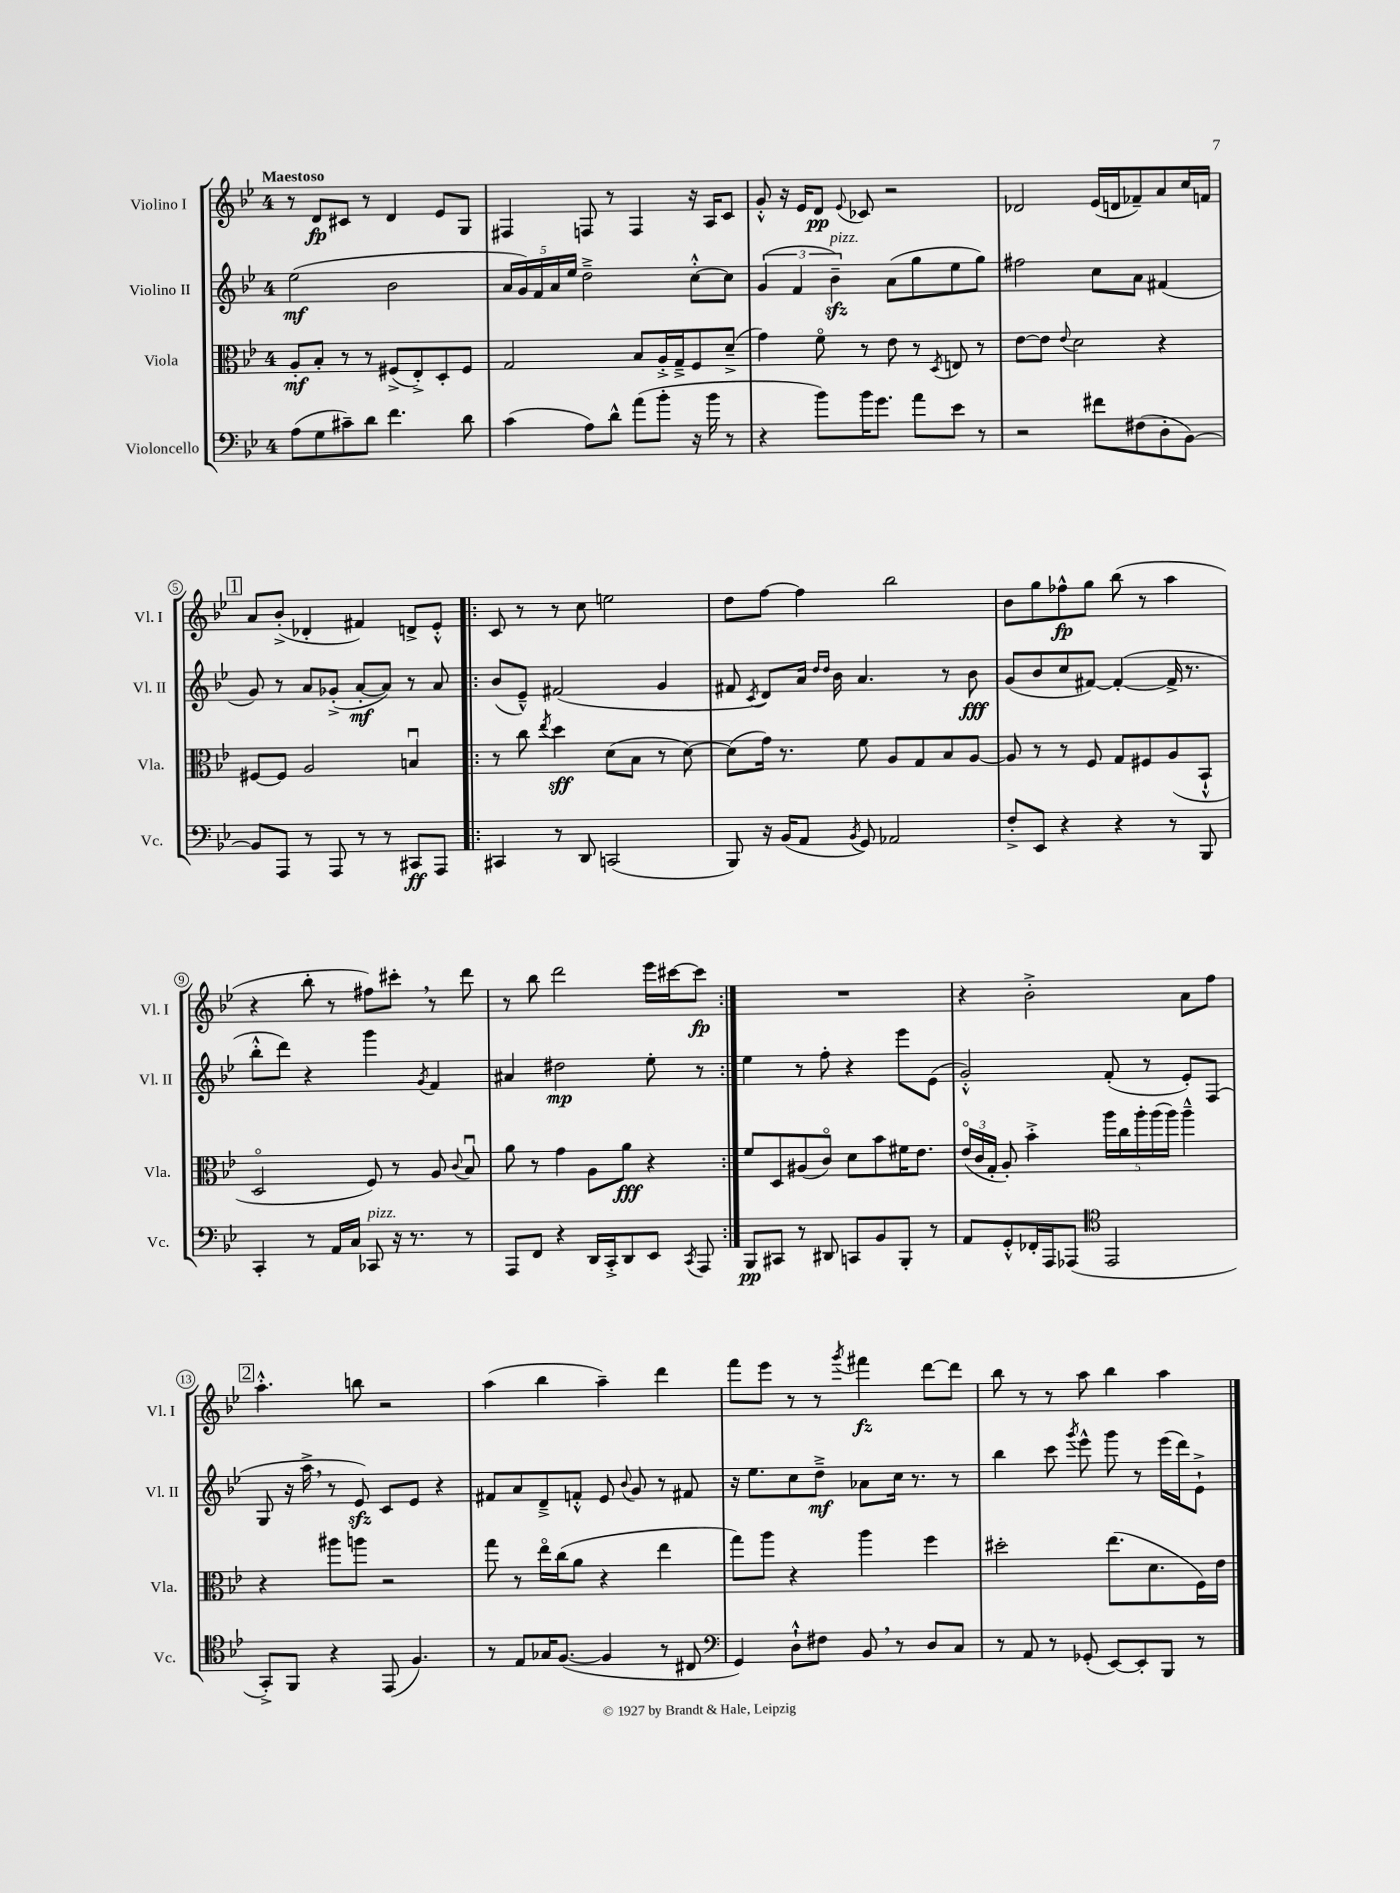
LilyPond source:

<<
\new StaffGroup <<
\new Staff = "s0" \with { instrumentName = "Violino I" shortInstrumentName = "Vl. I" } {
    \clef treble \key bes \major \once \override Staff.TimeSignature.style = #'single-digit \time 4/4 \tempo "Maestoso"
    \autoBeamOff r8 d'8[\fp cis'8] r8 d'4 ees'8[ g8] |
    fis4 f8 r8 f4 r16 a16[ c'8] |
    g'8-.-^ r16 ees'16[ d'8]\pp \appoggiatura { ees'8 } ces'8 r2 |
    des'2 ees'16[( d'16 fes'8--) a'8 c''16 f'16] |
    \mark \markup { \box "1" } a'8[ bes'8]-.->( des'4-. fis'4) d'8[-> ees'8]-.-^ |
    \repeat volta 2 { c'8 r8 r8 c''8 e''2 |
    d''8[ f''8]~ f''4 bes''2 |
    bes'8[ g''8 fes''8-^\fp g''8] bes''8( r8 a''4 |
    r4 bes''8-. r8 fis''8[) cis'''8]-. \breathe r8 d'''8 |
    r8 bes''8 d'''2 ees'''16[ cis'''16~ cis'''8]\fp | }
    R1 |
    r4 bes'2-.-> a'8[ f''8] |
    \mark \markup { \box "2" } a''4.-.-^ b''8 r2 |
    a''4( bes''4 a''4--) d'''4 |
    f'''8[ ees'''8] r8 r8 \acciaccatura { g'''8 } fis'''4\fz d'''8[~ d'''8] |
    bes''8 r8 r8 a''8 bes''4 a''4 \bar "|." |
}
\new Staff = "s1" \with { instrumentName = "Violino II" shortInstrumentName = "Vl. II" } {
    \clef treble \key bes \major \once \override Staff.TimeSignature.style = #'single-digit \time 4/4
    \autoBeamOff ees''2\mf( bes'2 |
    \tuplet 5/4 { a'16[ g'16) f'16 a'16 ees''16] } d''2---> c''8[~-.-^ c''8] |
    \tuplet 3/2 { g'4( f'4 bes'4--\sfz^\markup { \italic "pizz." }) } a'8[( g''8 ees''8 g''8]) |
    fis''2 c''8[ a'8] fis'4( |
    \mark \markup { \box "1" } g'8) r8 a'8[ ges'8]-.->( a'8[~-.\mf a'8]) r8 a'8 |
    \repeat volta 2 { bes'8[( ees'8]---^) fis'2( g'4 |
    fis'8 \acciaccatura { c'8 } d'8[) a'16] \grace { d''16[ d''16] } bes'16 a'4. r8 bes'8\fff |
    g'8[( bes'8 c''8 fis'8]~) fis'4~-.( fis'16-> r8. |
    bes''8[-.-^ d'''8]) r4 g'''4 \acciaccatura { g'8 } f'4 |
    ais'4 dis''2\mp ees''8-. r8 | }
    ees''4 r8 f''8-. r4 ees'''8[ ees'8]( |
    g'2-.-^) f'8-.( r8 ees'8[-.) f8]( |
    \mark \markup { \box "2" } g8 r16 a''16-> \breathe r8 ees'8\sfz) c'8[ ees'8] r4 |
    fis'8[ a'8 d'8---> f'8]-.-^ ees'8 \appoggiatura { bes'8 } g'8 r8 fis'8 |
    r16 ees''8.[ c''8 d''8]--->\mf aes'8[ c''16] r8. r8 |
    bes''4 c'''8 \acciaccatura { g'''8 } ees'''8-^ g'''8 r8 ees'''16[( d'''16) ees'8]-!-> \bar "|." |
}
\new Staff = "s2" \with { instrumentName = "Viola" shortInstrumentName = "Vla." } {
    \clef alto \key bes \major \once \override Staff.TimeSignature.style = #'single-digit \time 4/4
    \autoBeamOff a8[-.\mf bes8]-. r8 r8 fis8[->( ees8-.->) d8-. fis8] |
    g2 bes8[ a16-.-> g16---> f8 d'8]--->( |
    g'4) f'8\flageolet r8 ees'8 r8 \acciaccatura { d8 } e8 r8 |
    ees'8[~ ees'8] \appoggiatura { ees'8 } d'2 r4 |
    \mark \markup { \box "1" } fis8[~ fis8] a2 b4\downbow |
    \repeat volta 2 { r8 c''8 \acciaccatura { ees''8 } d''4\sff d'8[( bes8] r8 d'8~) |
    d'8[( g'16]) r8. f'8 a8[ g8 bes8 a8]~ |
    a8 r8 r8 f8 g8[ fis8 a8( bes,8]-!-^ |
    d2\flageolet f8) r8 a8 \appoggiatura { c'8 } bes8\downbow |
    a'8 r8 g'4 a8[ a'8]\fff r4 | }
    f'8[ d8 ais8( c'8]\flageolet) d'8[ bes'8 fis'16 ees'8.] |
    \tuplet 3/2 { ees'16[\flageolet( c'16 g16]-. } a8-.) bes'4-.-> \tuplet 5/4 { a''16[ c''16 a''16-. a''16( a''16]) } a''4---^ |
    \mark \markup { \box "2" } r4 ais''8[ a''8] r2 |
    g''8 r8 ees''16[\flageolet c''16( a'8] r4 ees''4 |
    g''8[) a''8] r4 a''4 f''4 |
    dis''2-. ees''8.[( d'8. f16) ees'16] \bar "|." |
}
\new Staff = "s3" \with { instrumentName = "Violoncello" shortInstrumentName = "Vc." } {
    \clef bass \key bes \major \once \override Staff.TimeSignature.style = #'single-digit \time 4/4
    \autoBeamOff a8[( g8 cis'8--) d'8] f'4. d'8 |
    c'4( a8[) d'8]-^ a'8[( bes'8]-. r16 bes'16 r8 |
    r4 bes'8[) bes'16 g'8.] a'8[ ees'8] r8 |
    r2 fis'8[ fis8( d8-. bes,8]~) |
    \mark \markup { \box "1" } bes,8[ a,,8] r8 a,,8 r8 r8 cis,8[\ff a,,8] |
    \repeat volta 2 { cis,4 r8 d,8 c,2( |
    bes,,8) r16 bes,16[( a,8] \acciaccatura { bes,8 } g,8) aes,2 |
    f8[-.-> ees,8] r4 r4 r8 bes,,8 |
    c,4-. r8 a,16[ c16] ces,8^\markup { \italic "pizz." } r16 r8. r8 |
    a,,8[ f,8] r4 d,16[ c,16-.-> d,8 ees,8] \acciaccatura { c,8 } a,,8 | }
    bes,,8[\pp cis,8] r8 dis,8 c,8[ bes,8 bes,,8]-. r8 |
    a,8[ g,8-.-^ fes,16-. a,,16 aes,,8]( \clef tenor ees,2 |
    \mark \markup { \box "2" } g,8[-.->) f,8] r4 ees,8( f4.) |
    r8 ees8[ ges16 f8.]~( f4 r8 cis8 |
    \clef bass g,4) d8[-!-^ fis8] bes,8 \breathe r8 d8[ c8] |
    r8 a,8 r8 ges,8-.( ees,8[~) ees,8-. bes,,8] r8 \bar "|." |
}
>>
>>
\layout { \context { \Score \override BarNumber.stencil = #(make-stencil-circler 0.1 0.3 ly:text-interface::print) } }
